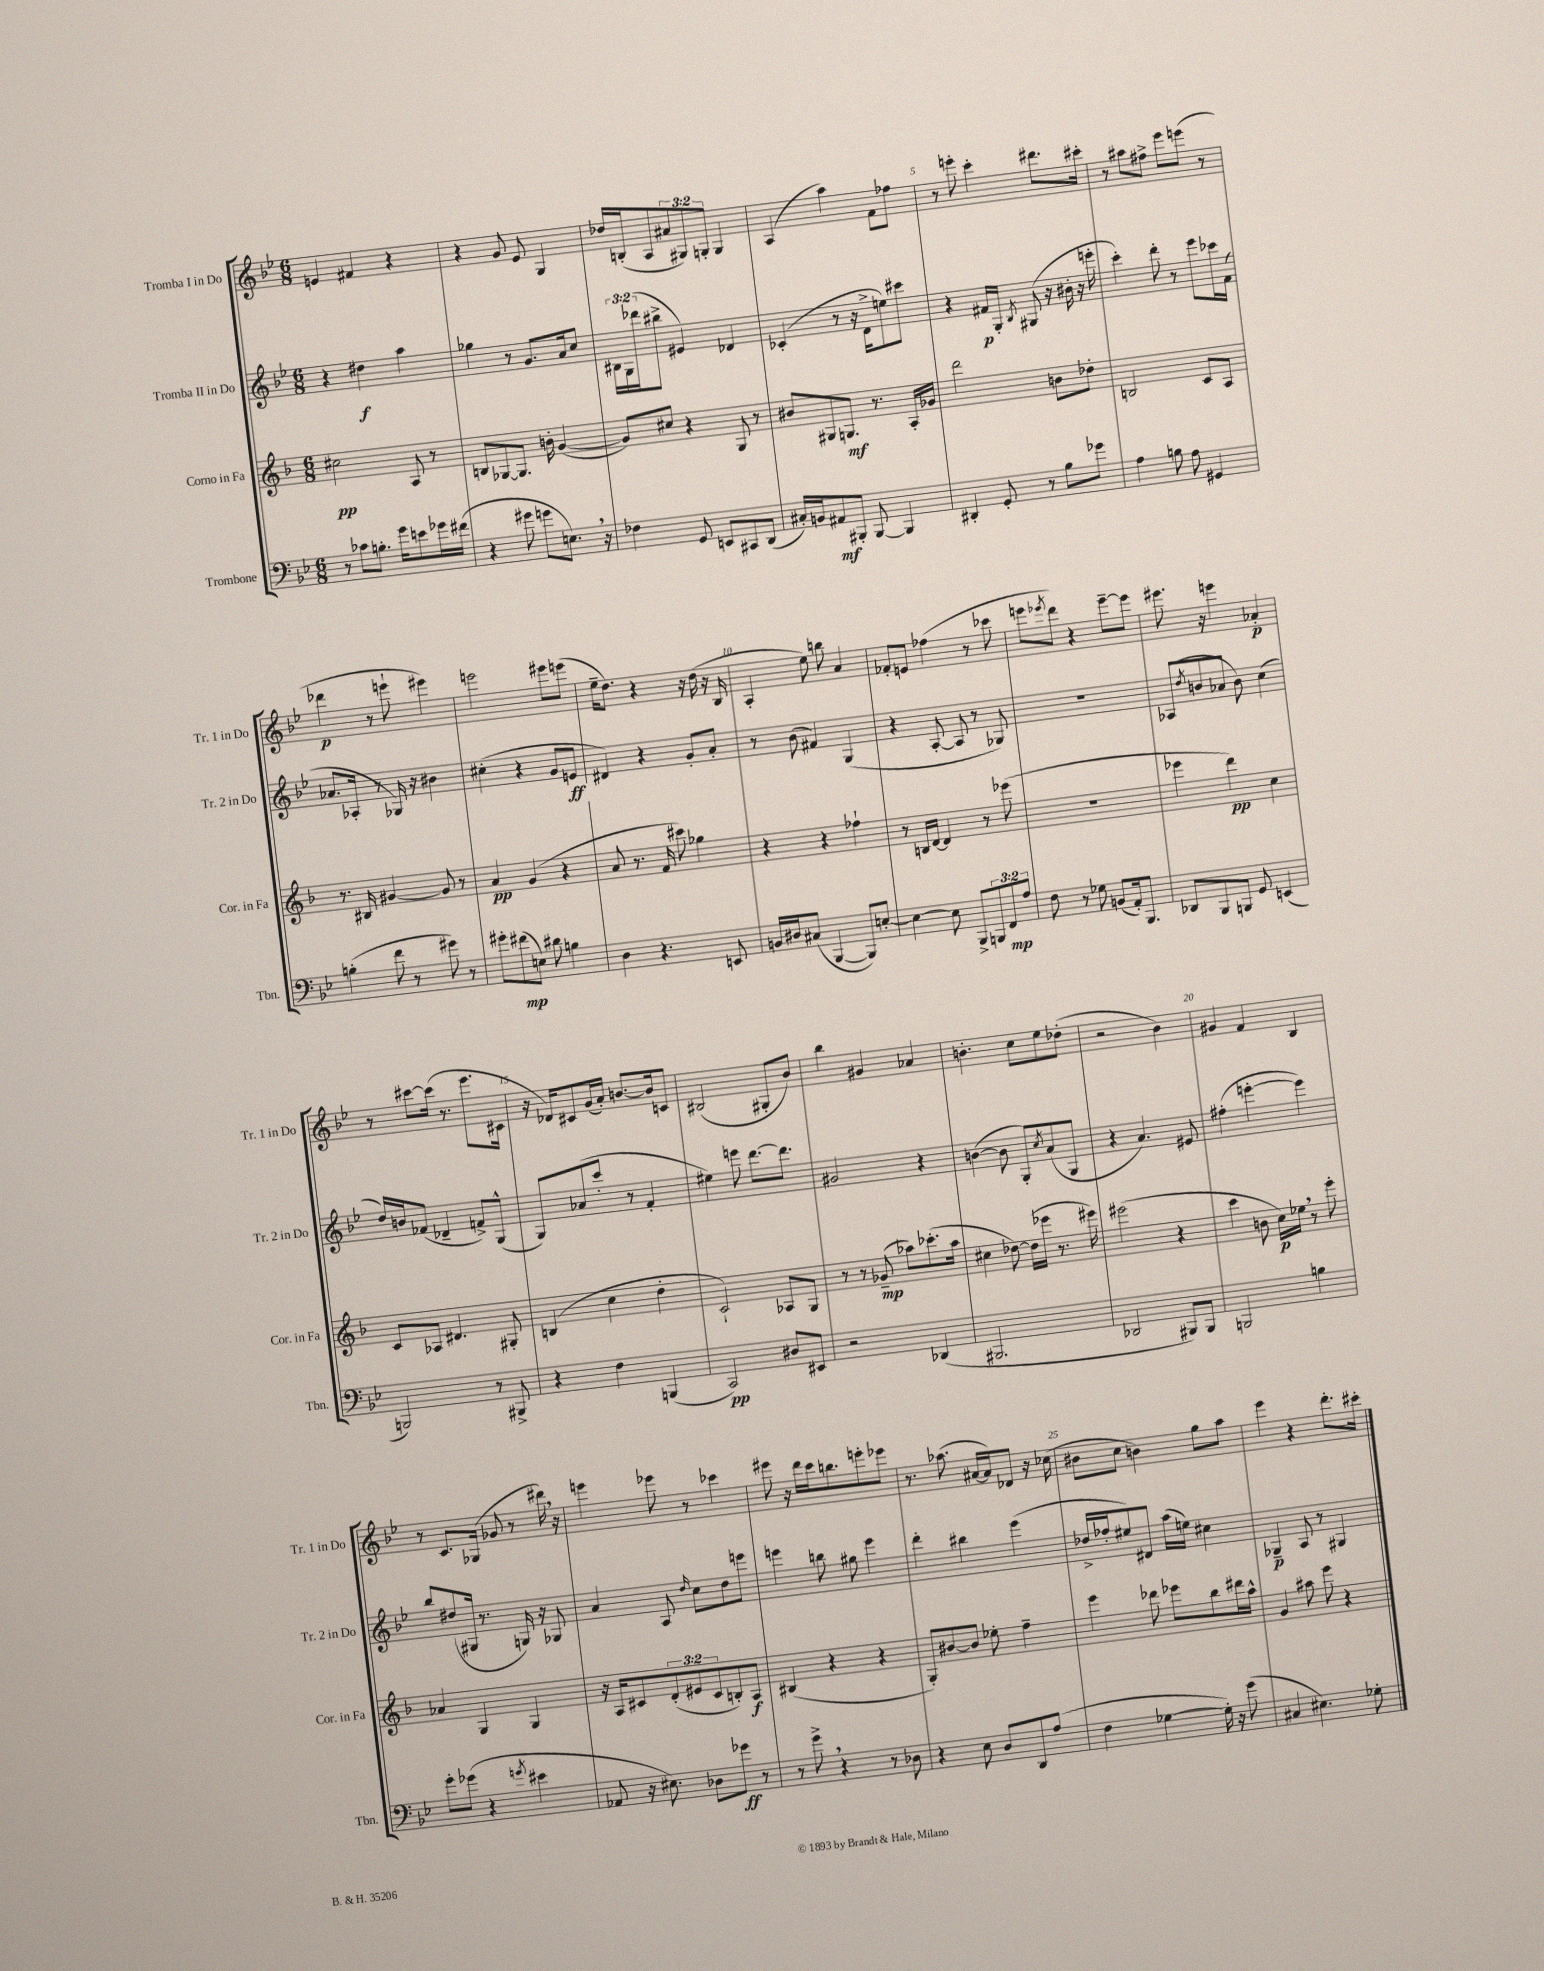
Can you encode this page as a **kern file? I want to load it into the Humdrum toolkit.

**kern	**kern	**kern	**kern
*staff4	*staff3	*staff2	*staff1
*clefF4	*clefG2	*clefG2	*clefG2
*k[b-e-]	*k[b-]	*k[b-e-]	*k[b-e-]
*M6/8	*M6/8	*M6/8	*M6/8
8r	2cc#\	4r	4e/
8c-\L	.	.	.
8.B'\J	.	4dd#\	4f#/
16g\LK	.	.	.
8e\	8A/	4aa\	4r
16g-\L	8r	.	.
(16f#\JJ	.	.	.
=	=	=	=
4r	8B/L	4gg-\	4r
.	[8G-/	.	.
8g#\	8.G-/]J	8r	8g/
8g\L	.	8.g/L	8e-/
.	16b'\	.	.
8.E\J)	([4g/	.	4G/
.	.	16a/k	.
.	.	8cc/J	.
16r	.	.	.
=	=	=	=
4F-\	8g/]L)	24B#\LL	16dd-/LL
.	.	24G\	.
.	.	.	(16B'/J
.	.	(24ddd-\J	.
.	8cc#/J	8bb#^\J	8A/
8GG/	4r	4e#/)	12a#/
.	.	.	12G#/)
8EE/L	.	.	.
.	.	.	12G'/J
8CC#/	8G/	4d-/	4G/
(8DD/J	8r	.	.
=	=	=	=
16C#'/LL)	8b#/L	(4c-'/	(4A/
16BB/J	.	.	.
8AA#/	8G#/	.	.
8BBB#'/J	8.G/J	8r	4aa\)
[8BBB#/	.	16r	.
.	8.r	16d^\LK	.
4BBB#/]	.	8ee\)	8f\L
.	16A'/LL	8ccc#\J	8ff-\J
.	16g-/JJ	.	.
=	=	=	=
4DD#'/	2ddd\	4r	8r
.	.	.	8eee'\
8GG'/	.	16f#/LL	4ccc'\
.	.	16G'/JJ	.
.	.	8qB-/	.
8r	.	(8G#/	.
8B-\L	8b\L	16r	8.ddd#\L
.	.	16b#'\	.
8g-\J	8dd-'\J	16r	.
.	.	16eee'\	16ccc#'\Jk
=	=	=	=
4A\	2B/	4ccc'\)	8r
.	.	.	8aa#\L
8B\	.	8ddd'\	8ff#^\J
8A\	.	8r	8eee-\L
4GG#/	8c/L	8eee-\L	(8eee\J
.	8A/J	16ccc-\L	8r
.	.	(16f\JJ	.
=	=	=	=
(4B'\	8.r	8.a-/L	4ddd-\
.	16B#/	16A-'/Jk	.
8f\	[4g#/	8r	8r
8r	.	16G-/)	8eee`\
.	.	16r	.
8g#\)	8g#/]	4b#\	4eee#\)
8r	8r	.	.
=	=	=	=
8g#'\L	4a/	(4cc#'\	2eee\
(8f#\	.	.	.
8E\J)	(4g/	4r	.
8d#\	.	.	.
4B\	4r	8g/L	8eee#\L
.	.	8e/J	(8eee\J
=	=	=	=
4D\	8a/	4d#/)	16ee-~\LK
.	.	.	8.dd\J)
.	8.r	.	.
4.r	.	4r	4r
.	16f/	.	.
.	8ccc#\)	.	.
.	4gg-\	8g'/L	16r
.	.	.	(16dd\
8EE/	.	8a'/J	16r
.	.	.	16B-/
=	=	=	=
16BB/LL	4r	8r	4A'/
16D#/J	.	.	.
(8C#/J	.	(8b-\	.
[4BBB-/	4r	4f#/)	8ee-\)
.	.	.	8bb\
8BBB-/]L)	4ff-`\	(4G/	4a/
[8E'/J	.	.	.
=	=	=	=
4E\_	8r	4r	8f-'/L
.	16B/LL	.	8e/J
.	[16d/JJ	.	.
8E\]	4d/]	[8A'/	(4ff-\
8BBB-^/L	.	8A/]	.
12BBB/	8r	8r	8r
12FF/	.	.	.
.	(8eee-\	8G-/)	8ccc-\
12A/J	.	.	.
=	=	=	=
8F\	2.r	2.r	8eee\L
.	.	.	8qeee-/
8r	.	.	8ddd\J)
8G-\	.	.	4r
(8BB/L	.	.	.
16AA'/k)	.	.	[8eee-~\L
8.BBB-/J	.	.	.
.	.	.	8eee-\]J
=	=	=	=
8DD-/L	4eee-\	(8A-/L	8.eee#\
.	.	8qdd/	.
8BBB-/	.	8b/	.
.	.	.	16r
8BBB/J	4ddd\)	8a-/J	4eee\
8GG/	.	8b\)	.
(4EE/	4cc\	(4cc\	4a-'/
=	=	=	=
2BBB/)	8c/L	16dd/LL)	8r
.	.	16b/J	.
.	8A-/J	(8f-/J	[8ccc#\L
.	4.d#/	4d-~/	(16ccc#\]Jk
.	.	.	8.r
8r	.	8f^/L)	8.eee-\L
8BBB#^/	8G#'/	(8G^^/J	.
.	.	.	16c#\Jk
=	=	=	=
4r	(4B/	8G/L)	16r
.	.	.	16d-/LK)
.	.	(8a-/	8c#/
4F\	4cc\	8ccc'/J	(16g/L
.	.	.	16a'/JJ)
.	.	8r	[8.b/L
(4BBB/	4dd'\	4f'/	.
.	.	.	16b/]k
.	.	.	8c/J
=	=	=	=
2CC/)	2c`/)	4ee#\)	(2B#/
.	.	8eee\	.
.	.	[8.ddd\L	.
8D#/L	8A-/L	.	8G#'/L
.	.	8.ddd\]J	.
8EE#/J	8G/J	.	8b-/J)
=	=	=	=
2r	8r	2g#/	4bb-\
.	8r	.	.
.	(8g-~/	.	4g#/
.	8aa-\L)	.	.
(4DD-/	(8.ccc-'\	4r	4a-/
.	16aa-\Jk	.	.
=	=	=	=
2.BBB#/	4cc#\	([4b\	4.b'\
.	[8dd-\)	8b\]	.
.	(16dd-\]LL	8G'/L)	8cc\L
.	16eee-\JJ	.	.
.	.	8qcc/	.
.	8.r	(8a/	8ee-\
.	.	8G/J	(8dd-'\J
.	16eee#\)	.	.
=	=	=	=
2DD-/	(2eee#\	4r	2r
.	.	4.a/)	.
8BBB#/L)	4r	.	4b-\)
8BBB#/J	.	8e#/	.
=	=	=	=
2BBB/	4ccc\	(4ff#'\	4g#/
.	8b\	[4eee'\	4f/
.	16cc\LL)	.	.
.	16ee-\JJ	.	.
4B\	8r	4eee\])	4B-/
.	8eee'\	.	.
=	=	=	=
8g'\L	4a-/	8bb-/L	8r
(8g-\J	.	(8dd#/	8.c/L
4r	4G/	16G#/Jk	.
.	.	8.r	(16G-/Jk
.	.	.	8g-/
8qg/	.	.	.
4e#\	4G/	16G/)	8r
.	.	16r	.
.	.	8G-/	16ddd#\)
.	.	.	16r
=	=	=	=
8AA-/	16r	4a/	4eee\
.	16A/LK	.	.
16r	8c#/	.	.
8.E#\)	.	.	.
.	(12d'/	8A/	8eee-\
.	12e#/	.	.
.	.	16qqdd/	.
8D-\L	.	8cc\L	8r
.	12c#/	.	.
8g-\J	8B'/)	8dd\	4ccc-\
8r	8A/J	8eee\J	.
=	=	=	=
8r	(4B#/	4eee\	8eee#\
8g^\	.	.	16r
.	.	.	16ddd\LL
4r	4r	8bb\	16ccc\J
.	.	.	8.bb\
.	.	8gg#\	.
8r	4r	4eee\	8eee'\
8D-\	.	.	8eee-\J
=	=	=	=
4r	8G'/L)	4ddd'\	8.r
.	[8b#/	.	.
.	.	.	(8.aa-\
8E-\	8b#/]J	4bb#\	.
8D/L	8ee-'\	.	[16a#/LL
.	.	.	16a#/]J)
8DD/	4ff~\	(4eee-\	8d-/J
(8A/J	.	.	16r
.	.	.	(16cc-\
=	=	=	=
4F\	4eee\	16dd-^/LL	8b#\L
.	.	16ff-'/J	.
.	.	8ee#/)	8cc\J
[4G-\	8ddd-\	8d#/J	4b\)
.	8eee-\L	(16aa\LL	.
.	.	16ee\JJ)	.
16G-'\])	8bb-\	4cc#\	8gg\L
16r	.	.	.
(8g\	16ddd#\L	.	8aa\J
.	16aa^^\JJ	.	.
=	=	=	=
4C#/	4g/	4G-~/	4eee-\
4.E#\)	8aa#\	8A/	4r
.	8eee\	8r	.
.	4r	4G#/	8.ddd'\L
8G-'\	.	.	.
.	.	.	16ccc#'\Jk
==	==	==	==
*-	*-	*-	*-
